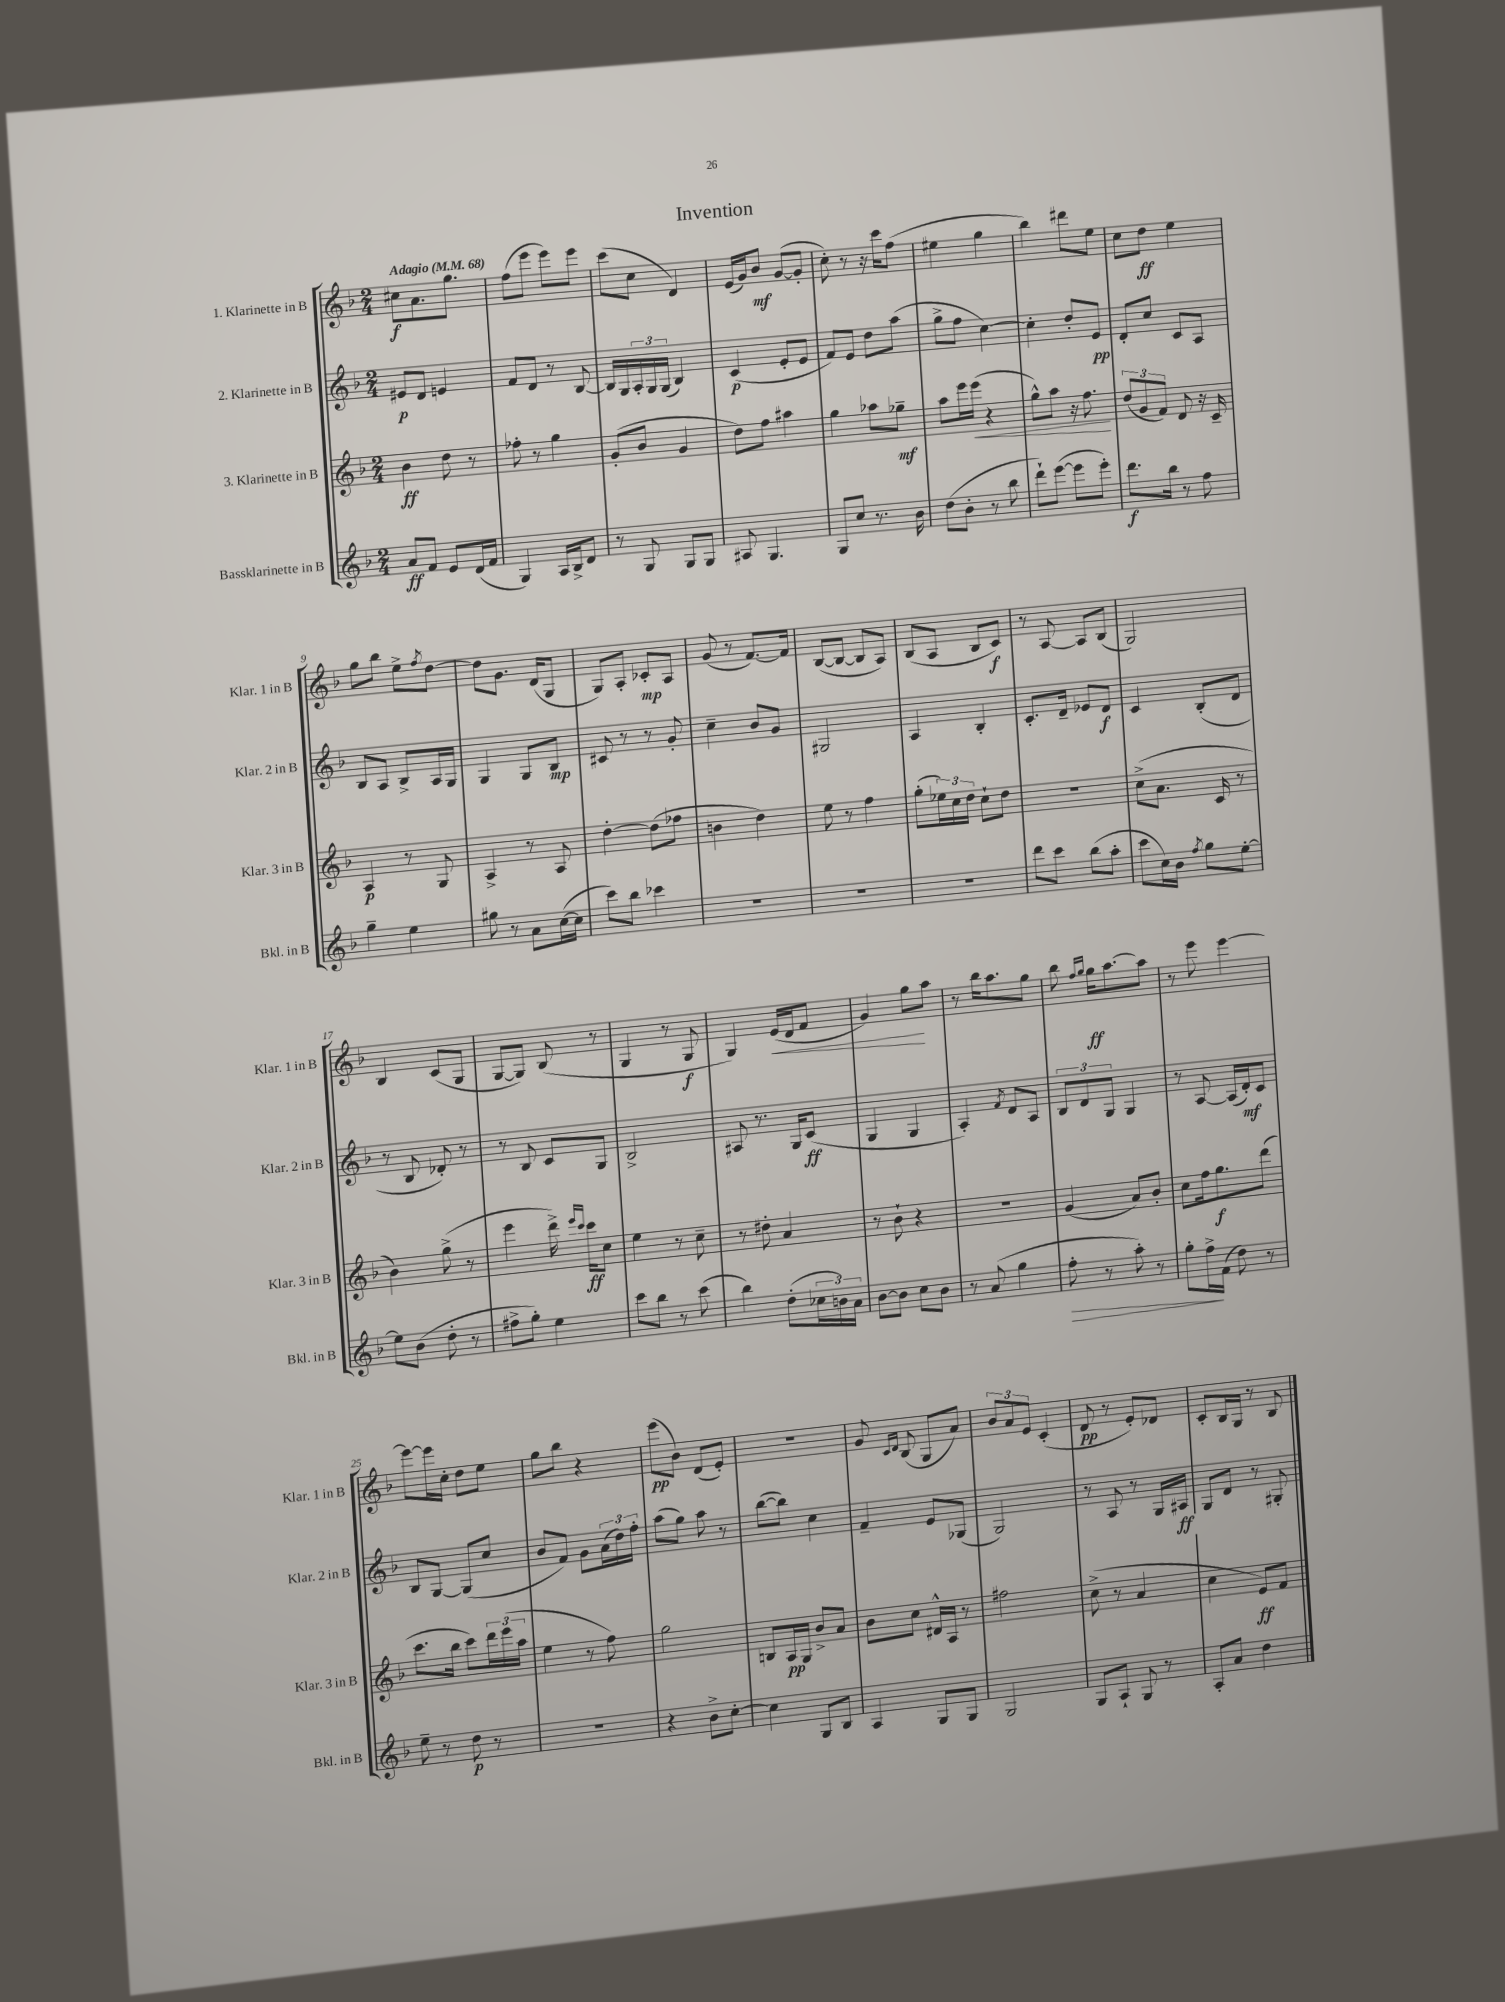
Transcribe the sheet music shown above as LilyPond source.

\header { title = "Invention" }
<<
\new StaffGroup <<
\new Staff = "s0" \with { instrumentName = "1. Klarinette in B" shortInstrumentName = "Klar. 1 in B" } {
    \clef treble \key f \major \numericTimeSignature \time 2/4 \tempo "Adagio" 4 = 68
    cis''8\f a'8. g''8. |
    f''8( e'''8 e'''8) e'''8 |
    c'''8( c''8 d'4) |
    e'16( g'16) bes'8\mf g'8~( g'8-. |
    c''8-.) r8 r16 c'''16 f''8( |
    eis''4 g''4 |
    bes''4) dis'''8 e''8 |
    c''8 d''8\ff e''4 |
    g''8 bes''8 e''8-> \acciaccatura { f''8 } d''8~ |
    d''8 g'8. d'16( g8 |
    g8) a8-. ces'8-.\mp a8 |
    g'8( r8 f'8.~) f'16 |
    bes8~( bes8~ bes8 a8) |
    bes8( a8 bes8 c'8\f) |
    r8 a8~ a8 bes8( |
    g2) |
    bes4 c'8( g8 |
    g8~ g8) bes8( r8 |
    g4 r8 g8\f |
    g4) e'16\<( d'16 f'8 |
    g'4) g''8\! a''8 |
    r8 bes''16 a''8. g''8 |
    bes''8 \grace { f''16 g''16 } g''16\ff a''8.~ a''8 |
    r8 e'''8 e'''4~ |
    e'''8~ e'''16 c''16-. d''8 e''8 |
    g''8 bes''8 r4 |
    e'''8\pp( bes'8) d'8( e'8-.) |
    r2 |
    g'8 \grace { c'16 d'16 } bes8( g8 a'8) |
    \tuplet 3/2 { bes'8 a'8 e'8 } c'4-.( |
    d'8\pp r8 e'8-.) des'8 |
    c'8-. bes16 g16 r8 bes8 \bar "|." |
}
\new Staff = "s1" \with { instrumentName = "2. Klarinette in B" shortInstrumentName = "Klar. 2 in B" } {
    \clef treble \key f \major \numericTimeSignature \time 2/4
    eis'8\p d'8 e'4 |
    f'8 d'8 r8 bes8~ |
    bes16 g16 \tuplet 3/2 { a16-. g16 g16( } bes4) |
    c'4\p( e'8-. e'8 |
    f'8) e'8 d''8 a''8( |
    g''8-> f''8 c''4~) |
    c''4-. d''8-. e'8\pp |
    d'8-. c''8 c'8 a8 |
    bes8 a8 bes8-> a16 g16 |
    g4 g8 bes8\mp |
    cis'8 r8 r8 g'8-. |
    c''4-- bes'8 g'8 |
    gis2 |
    a4 bes4-. |
    c'8.-. d'16-- ees'8 d'8\f |
    c'4 bes8-.( d'8 |
    r8 bes8 des'8-.) r8 |
    r8 bes8 c'8 g8 |
    bes2-> |
    ais8 r8. g16 c'8\ff( |
    g4 g4 |
    a4-.) \acciaccatura { f'8 } d'8 a8 |
    \tuplet 3/2 { bes8 d'8 g8 } g4 |
    r8 a8~ a16( d'16-.\mf) c'8 |
    bes8 g8~ g8( c''8 |
    bes'8 f'8) g'8 \tuplet 3/2 { a'16( d''16) f''16-. } |
    a''8( g''8) a''8 r8 |
    bes''8~( bes''8) c''4 |
    f'4-- e'8 ges8( |
    g2) |
    r8 a8 r8 g16 ais16\ff |
    g8 d'8 r8 gis8-. \bar "|." |
}
\new Staff = "s2" \with { instrumentName = "3. Klarinette in B" shortInstrumentName = "Klar. 3 in B" } {
    \clef treble \key f \major \numericTimeSignature \time 2/4
    bes'4\ff d''8 r8 |
    fes''8-. r8 g''4 |
    g'8-.( bes'8 g'4 |
    d''8) f''8 ais''4 |
    g''4 aes''8 ges''8--\mf |
    a''8 e'''16 e'''16\<( r4 |
    g''8-^) a''8 r16 f''8.\! |
    \tuplet 3/2 { d''8( g'8 f'8) } d'8 r16 c'16-- |
    a4\p r8 g8 |
    a4-> r8 a8 |
    d''4~-. d''8( fes''8 |
    b'4 d''4) |
    e''8 r8 f''4 |
    g''8-.( \tuplet 3/2 { ees''16) c''16 d''16 } c''8-! d''8 |
    R2 |
    c''8->( a'8. c'16 r8 |
    bes'4) g''8->( r8 |
    e'''4 d'''16->) \grace { e'''16 c'''16 } c'''16\ff c''8 |
    e''4 r8 c''8-- |
    r8 dis''8-. a'4 |
    r8 bes'8-! r4 |
    R2 |
    g'4( a'8) bes'8-. |
    c''8 f''16 g''8.\f d'''8( |
    c'''8. bes''16 c'''8) \tuplet 3/2 { d'''16 e'''16( a''16 } |
    e''4 r8 f''8) |
    g''2 |
    b8 a16\pp g16 bes'8-> a'8 |
    bes'8 c''8 dis'16-^ a16 r8 |
    fis''2 |
    c''8->( r8 a'4 |
    c''4 e'8\ff) f'8 \bar "|." |
}
\new Staff = "s3" \with { instrumentName = "Bassklarinette in B" shortInstrumentName = "Bkl. in B" } {
    \clef treble \key f \major \numericTimeSignature \time 2/4
    a'8\ff f'8 e'8 d'16( f'16 |
    g4) a16 bes16-> d'8 |
    r8 g8 g8 g8 |
    ais8 g4. |
    g8 c''8 r8. bes'16 |
    d''8( bes'8-. r8 bes''8 |
    d'''8-!) e'''8~( e'''8 e'''8-.) |
    d'''8.\f bes''16 r8 f''8 |
    g''4-- e''4 |
    gis''8 r8 a'8 c''16~( c''16 |
    c'''8) bes''8 ces'''4 |
    R2 |
    R2 |
    R2 |
    d'''8 c'''8 bes''8( a''8-. |
    c'''8 c''16) bes'16 \acciaccatura { f''8 } g''8 e''8~-. |
    e''8 bes'8( d''8-. r8 |
    fis''8-> g''8-.) e''4 |
    c'''8 bes''8 r8 c'''8( |
    bes''4) d''8-.( \tuplet 3/2 { ces''16 b'16) a'16 } |
    bes'8~ bes'8 c''8 bes'8 |
    r8 a'8( g''4 |
    f''8-.\> r8 a''8-.) r8 |
    g''8-. f''16->\! f'16( d''8) r8 |
    e''8-- r8 d''8\p r8 |
    R2 |
    r4 bes'8-> c''8~-. |
    c''4 g8 bes8 |
    a4 g8 g8 |
    g2 |
    g8 a8-! g8 r8 |
    a8-. a'8 d''4 \bar "|." |
}
>>
>>
